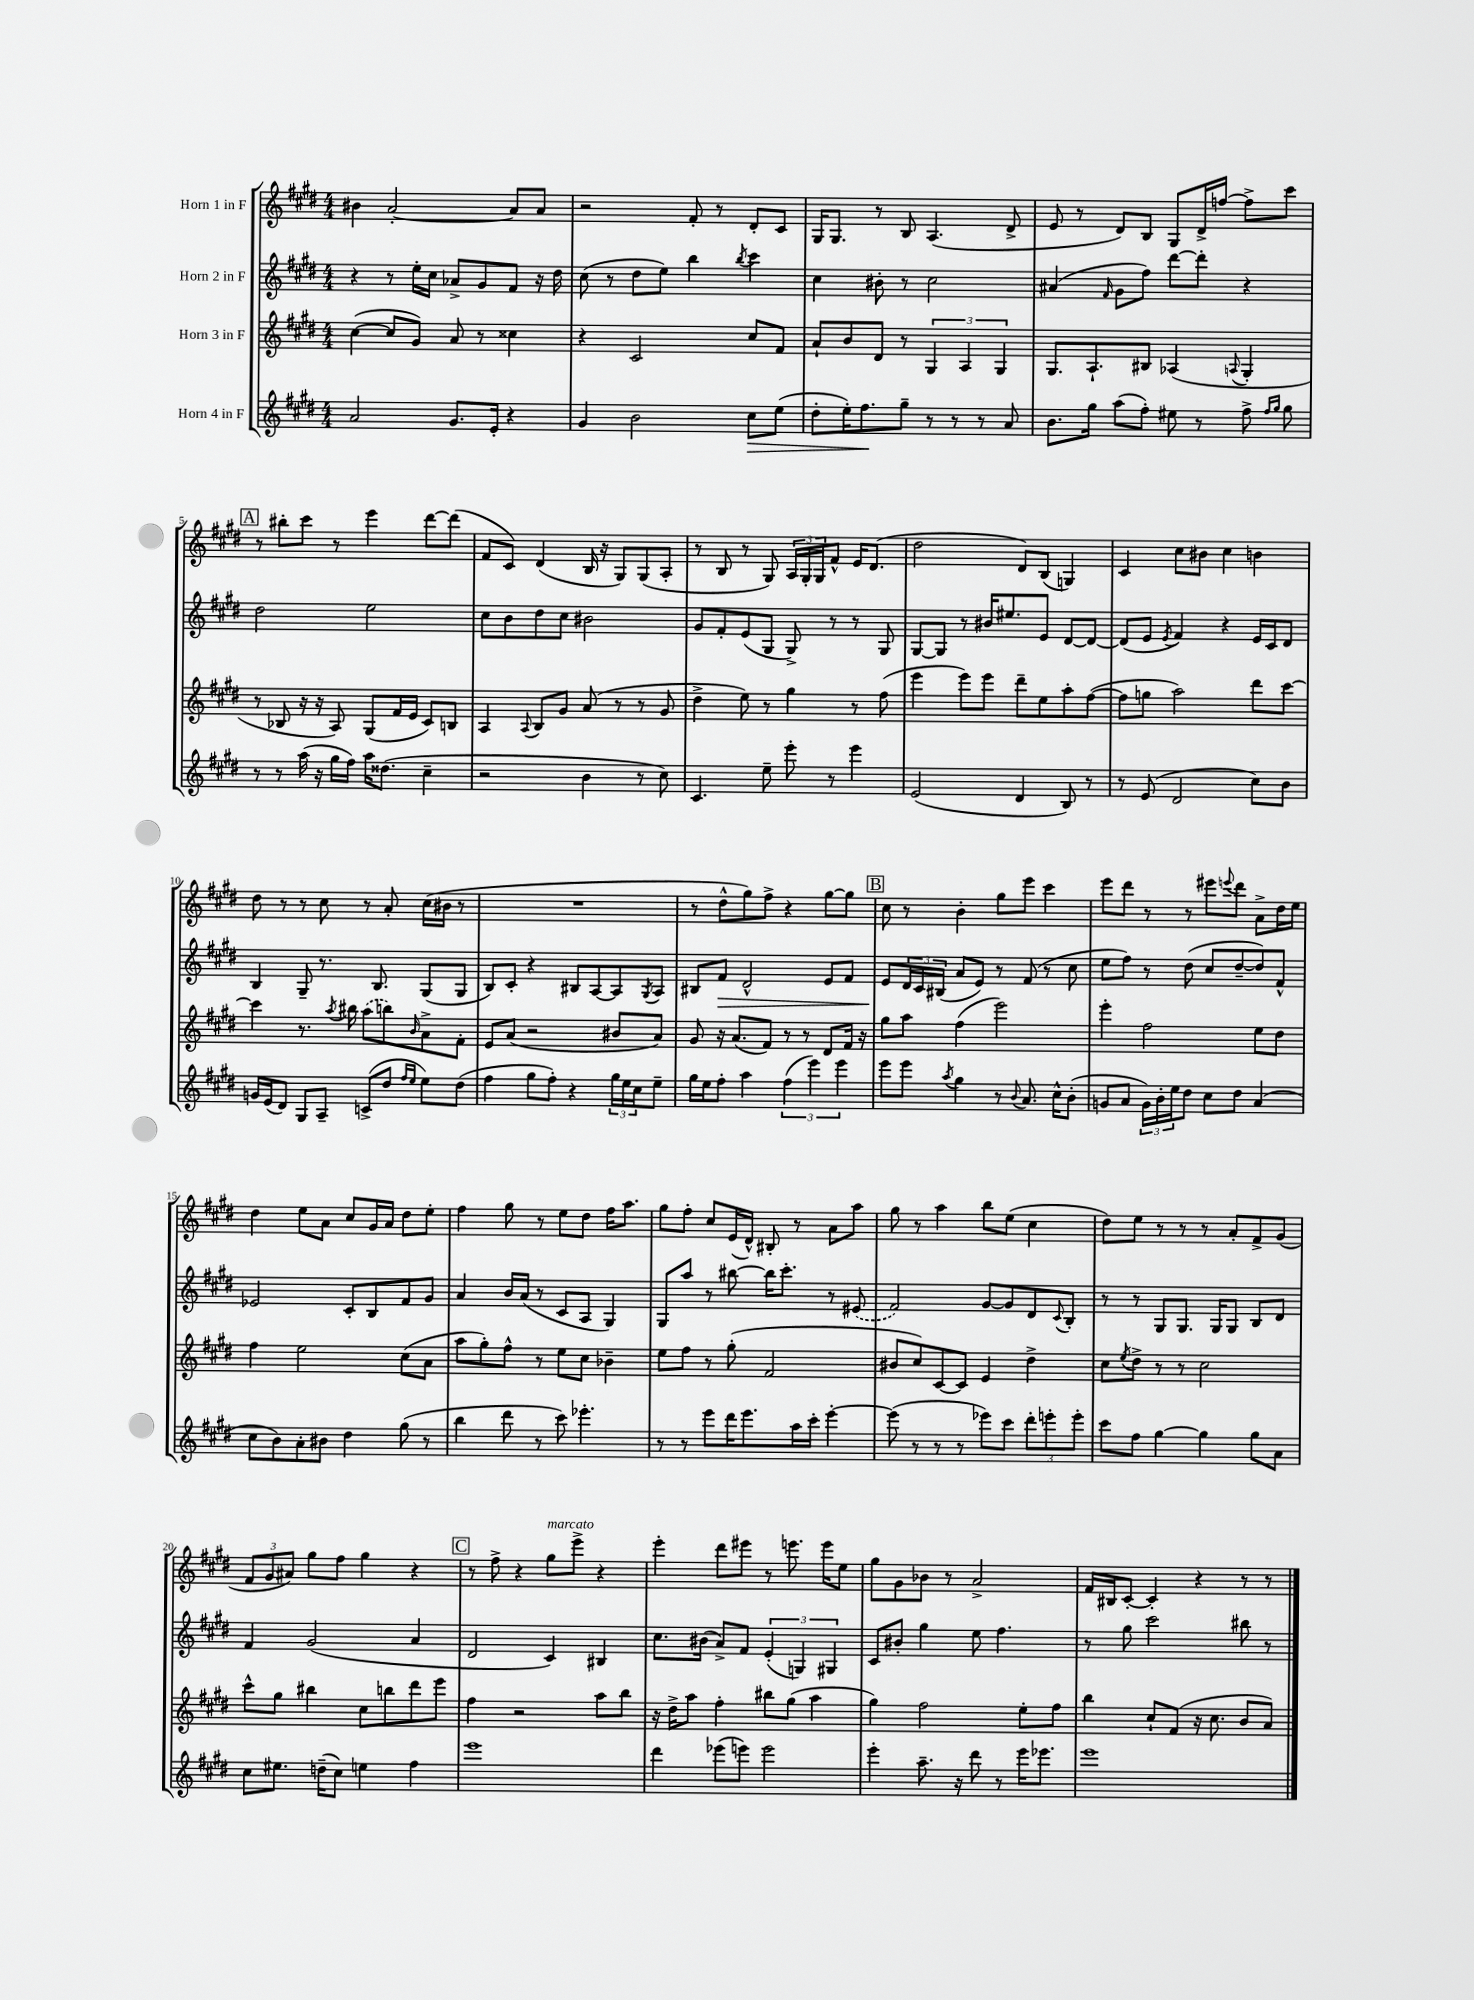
<<
\new StaffGroup <<
\new Staff = "s0" \with { instrumentName = "Horn 1 in F" } {
    \clef treble \key e \major \numericTimeSignature \time 4/4
    bis'4 a'2~-. a'8 a'8 |
    r2 fis'8-. r8 dis'8-. cis'8 |
    gis16 gis8. r8 b8 a4.( dis'8-> |
    e'8 r8 dis'8) b8 gis8 dis'16-> f''16~ f''8-> cis'''8 |
    \mark \markup { \box "A" } r8 bis''8-. cis'''8 r8 e'''4 dis'''8~ dis'''8( |
    fis'8 cis'8) dis'4( b16 r16 gis8) gis8( a8-. |
    r8 b8 r8 gis8) \tuplet 3/2 { a16 gis16-. gis16 } fis'8-^ e'16 dis'8.( |
    dis''2 dis'8) b8( g4) |
    cis'4 cis''8 bis'8 cis''4 b'4 |
    dis''8 r8 r8 cis''8 r8 a'8-. cis''16( bis'16 r8 |
    R1 |
    r8 dis''8-^ gis''8) fis''8-> r4 gis''8~ gis''8 |
    \mark \markup { \box "B" } cis''8 r8 b'4-. gis''8 e'''8 cis'''4 |
    e'''8 dis'''8 r8 r8 eis'''8 \appoggiatura { e'''8 } dis'''8 a'8-> dis''16 e''16 |
    dis''4 e''8 a'8 cis''8 gis'16 a'16 dis''8 e''8-. |
    fis''4 gis''8 r8 e''8 dis''8 fis''16 a''8. |
    gis''8 fis''8-. cis''8 e'16( dis'16-^) bis8-. r8 a'8 a''8 |
    gis''8 r8 a''4 b''8 e''8( cis''4 |
    dis''8) e''8 r8 r8 r8 a'8-. fis'8-> gis'8( |
    \tuplet 3/2 { fis'8 gis'8 ais'8) } gis''8 fis''8 gis''4 r4 |
    \mark \markup { \box "C" } r8 fis''8-> r4 gis''8^\markup { \italic "marcato" } e'''8-> r4 |
    e'''4-. dis'''8 eis'''8 r8 e'''8. e'''16 e''8 |
    gis''8 gis'8 bes'8 r8 a'2-> |
    fis'16 bis16 cis'8~-. cis'4-. r4 r8 r8 \bar "|." |
}
\new Staff = "s1" \with { instrumentName = "Horn 2 in F" } {
    \clef treble \key e \major \numericTimeSignature \time 4/4
    r4 r8 e''16-. cis''16 aes'8-> gis'8 fis'8 r16 dis''16 |
    cis''8( r8 dis''8 e''8) b''4 \acciaccatura { b''8 } cis'''4 |
    cis''4 bis'8-. r8 cis''2 |
    ais'4( \grace { fis'16 } gis'8 fis''8) dis'''8~ dis'''8-. r4 |
    \mark \markup { \box "A" } dis''2 e''2 |
    cis''8 b'8 dis''8 cis''8 bis'2 |
    gis'8 fis'8-. e'8( gis8 gis8->) r8 r8 gis8 |
    gis8~ gis8 r8 bis'16 eis''8. e'8 dis'8~ dis'8~ |
    dis'8( e'8 \acciaccatura { e'8 } fis'4) r4 e'16 cis'16 dis'8 |
    b4 gis8-- r8. b8. gis8( gis8 |
    b8) cis'8-. r4 bis8 a8~ a8 \acciaccatura { gis8 } a8 |
    bis8 fis'8\> dis'2-^ e'8 fis'8 |
    \mark \markup { \box "B" } e'8\! \tuplet 3/2 { dis'16 cis'16 bis16( } a'8 e'8) r8 fis'8( r8 cis''8 |
    e''8 fis''8) r8 dis''8( cis''8 dis''8~-- dis''8) fis'8-^ |
    ees'2 cis'8-. b8 fis'8 gis'8 |
    a'4 b'16 a'16( r8 cis'8 a8 gis4) |
    gis8 a''8 r8 bis''8~ bis''16 cis'''8.-. r8 \once \slurDashed eis'8( |
    fis'2) gis'8~ gis'8 dis'8 \appoggiatura { cis'8 } b8-. |
    r8 r8 gis8 gis8. gis16 gis8 b8 dis'8 |
    fis'4 gis'2( a'4 |
    \mark \markup { \box "C" } dis'2 cis'4) bis4 |
    cis''8. bis'16( a'8->) fis'8 \tuplet 3/2 { e'4-.( g4) gis4 } |
    cis'8 bis'8-. gis''4 e''8 fis''4. |
    r8 gis''8 cis'''2 bis''8 r8 \bar "|." |
}
\new Staff = "s2" \with { instrumentName = "Horn 3 in F" } {
    \clef treble \key e \major \numericTimeSignature \time 4/4
    cis''4~( cis''8 gis'8) a'8 r8 cisis''4 |
    r4 cis'2 cis''8 fis'8 |
    a'8-! b'8 dis'8 r8 \tuplet 3/2 { gis4 a4 gis4 } |
    gis8. a8.-! bis8 aes4( \appoggiatura { a8 } gis4-. |
    \mark \markup { \box "A" } r8 bes8 r16 r16 a8) gis8( fis'16 e'16 cis'8) b8 |
    a4 \appoggiatura { a8 } b8 gis'8 a'8( r8 r8 gis'8 |
    dis''4-> e''8) r8 gis''4 r8 fis''8( |
    e'''4 e'''8) e'''8 dis'''8-- e''8 a''8-. fis''8~( |
    fis''8 g''8 a''2) dis'''8 cis'''8~ |
    cis'''4 r8. \acciaccatura { a''8 } bis''16 \once \slurDashed a''8( b''8) \grace { b'16 } a'8-> fis'8-. |
    e'8 a'8( r2 bis'8 a'8) |
    gis'8 r16 a'8.( fis'8) r8 r8 dis'8 fis'16 r16 |
    \mark \markup { \box "B" } gis''8 a''8 fis''4( e'''2) |
    e'''4-. fis''2 e''8 dis''8 |
    fis''4 e''2 cis''8( a'8 |
    a''8 gis''8-.) fis''8-^ r8 e''8 cis''8 bes'4-- |
    e''8 fis''8 r8 gis''8-.( fis'2 |
    bis'8 cis''8) cis'8~ cis'8 e'4 dis''4-> |
    cis''8 \acciaccatura { e''8 } dis''8-> r8 r8 cis''2 |
    cis'''8-^ gis''8 bis''4 cis''8 b''8 dis'''8 e'''8 |
    \mark \markup { \box "C" } fis''4 r2 a''8 b''8 |
    r16 dis''16-> a''8 fis''4-. bis''8 gis''8( a''4 |
    gis''4) fis''2 e''8-. fis''8 |
    b''4 cis''8-! fis'8( r16 cis''8. b'8 a'8) \bar "|." |
}
\new Staff = "s3" \with { instrumentName = "Horn 4 in F" } {
    \clef treble \key e \major \numericTimeSignature \time 4/4
    a'2 gis'8. e'16-. r4 |
    gis'4 b'2 cis''8\> e''8( |
    dis''8-. e''16-.) fis''8.\! gis''8-- r8 r8 r8 a'8 |
    b'8. gis''16 a''8( fis''8-.) eis''8 r8 fis''8-> \grace { fis''16 gis''16 } gis''8 |
    \mark \markup { \box "A" } r8 r8 a''16( r16 gis''16 fis''16) a''16 disis''8.( cis''4-- |
    r2 b'4 r8 cis''8) |
    cis'4. e''8-- e'''8-. r8 e'''4 |
    e'2( dis'4 b8) r8 |
    r8 e'8( dis'2 cis''8) b'8 |
    g'16 e'16( dis'8) gis8 a8-- c'8->( dis''8 \grace { fis''16 e''16 } e''8) dis''8( |
    fis''4 gis''8 fis''8-.) r4 \tuplet 3/2 { gis''16 e''16 cis''16 } e''8-- |
    gis''16 e''16 fis''8-. a''4 \tuplet 3/2 { fis''4( e'''4) e'''4 } |
    \mark \markup { \box "B" } e'''8 e'''8 \acciaccatura { a''8 } gis''4 r8 \appoggiatura { b'8 } a'8. cis''16-^ b'8-.( |
    g'8 a'8 \tuplet 3/2 { g'16) b'16-. e''16 } dis''8 cis''8 dis''8 a'4( |
    cis''8 b'8) a'8-. bis'8 dis''4 gis''8( r8 |
    b''4 dis'''8 r8 cis'''8) ees'''4.-. |
    r8 r8 e'''8 dis'''16 e'''8. a''16 cis'''16-. e'''4~-. |
    e'''8( r8 r8 r8 ees'''8) cis'''8 \tuplet 3/2 { dis'''8-. e'''8-. e'''8-. } |
    cis'''8 fis''8 gis''4~ gis''4 gis''8 a'8 |
    cis''8 eis''8. d''16--( cis''8) e''4 fis''4 |
    \mark \markup { \box "C" } e'''1 |
    dis'''4 ees'''8( e'''8) e'''2 |
    e'''4-. a''8.-- r16 dis'''8 r8 e'''16 ees'''8. |
    e'''1 \bar "|." |
}
>>
>>
